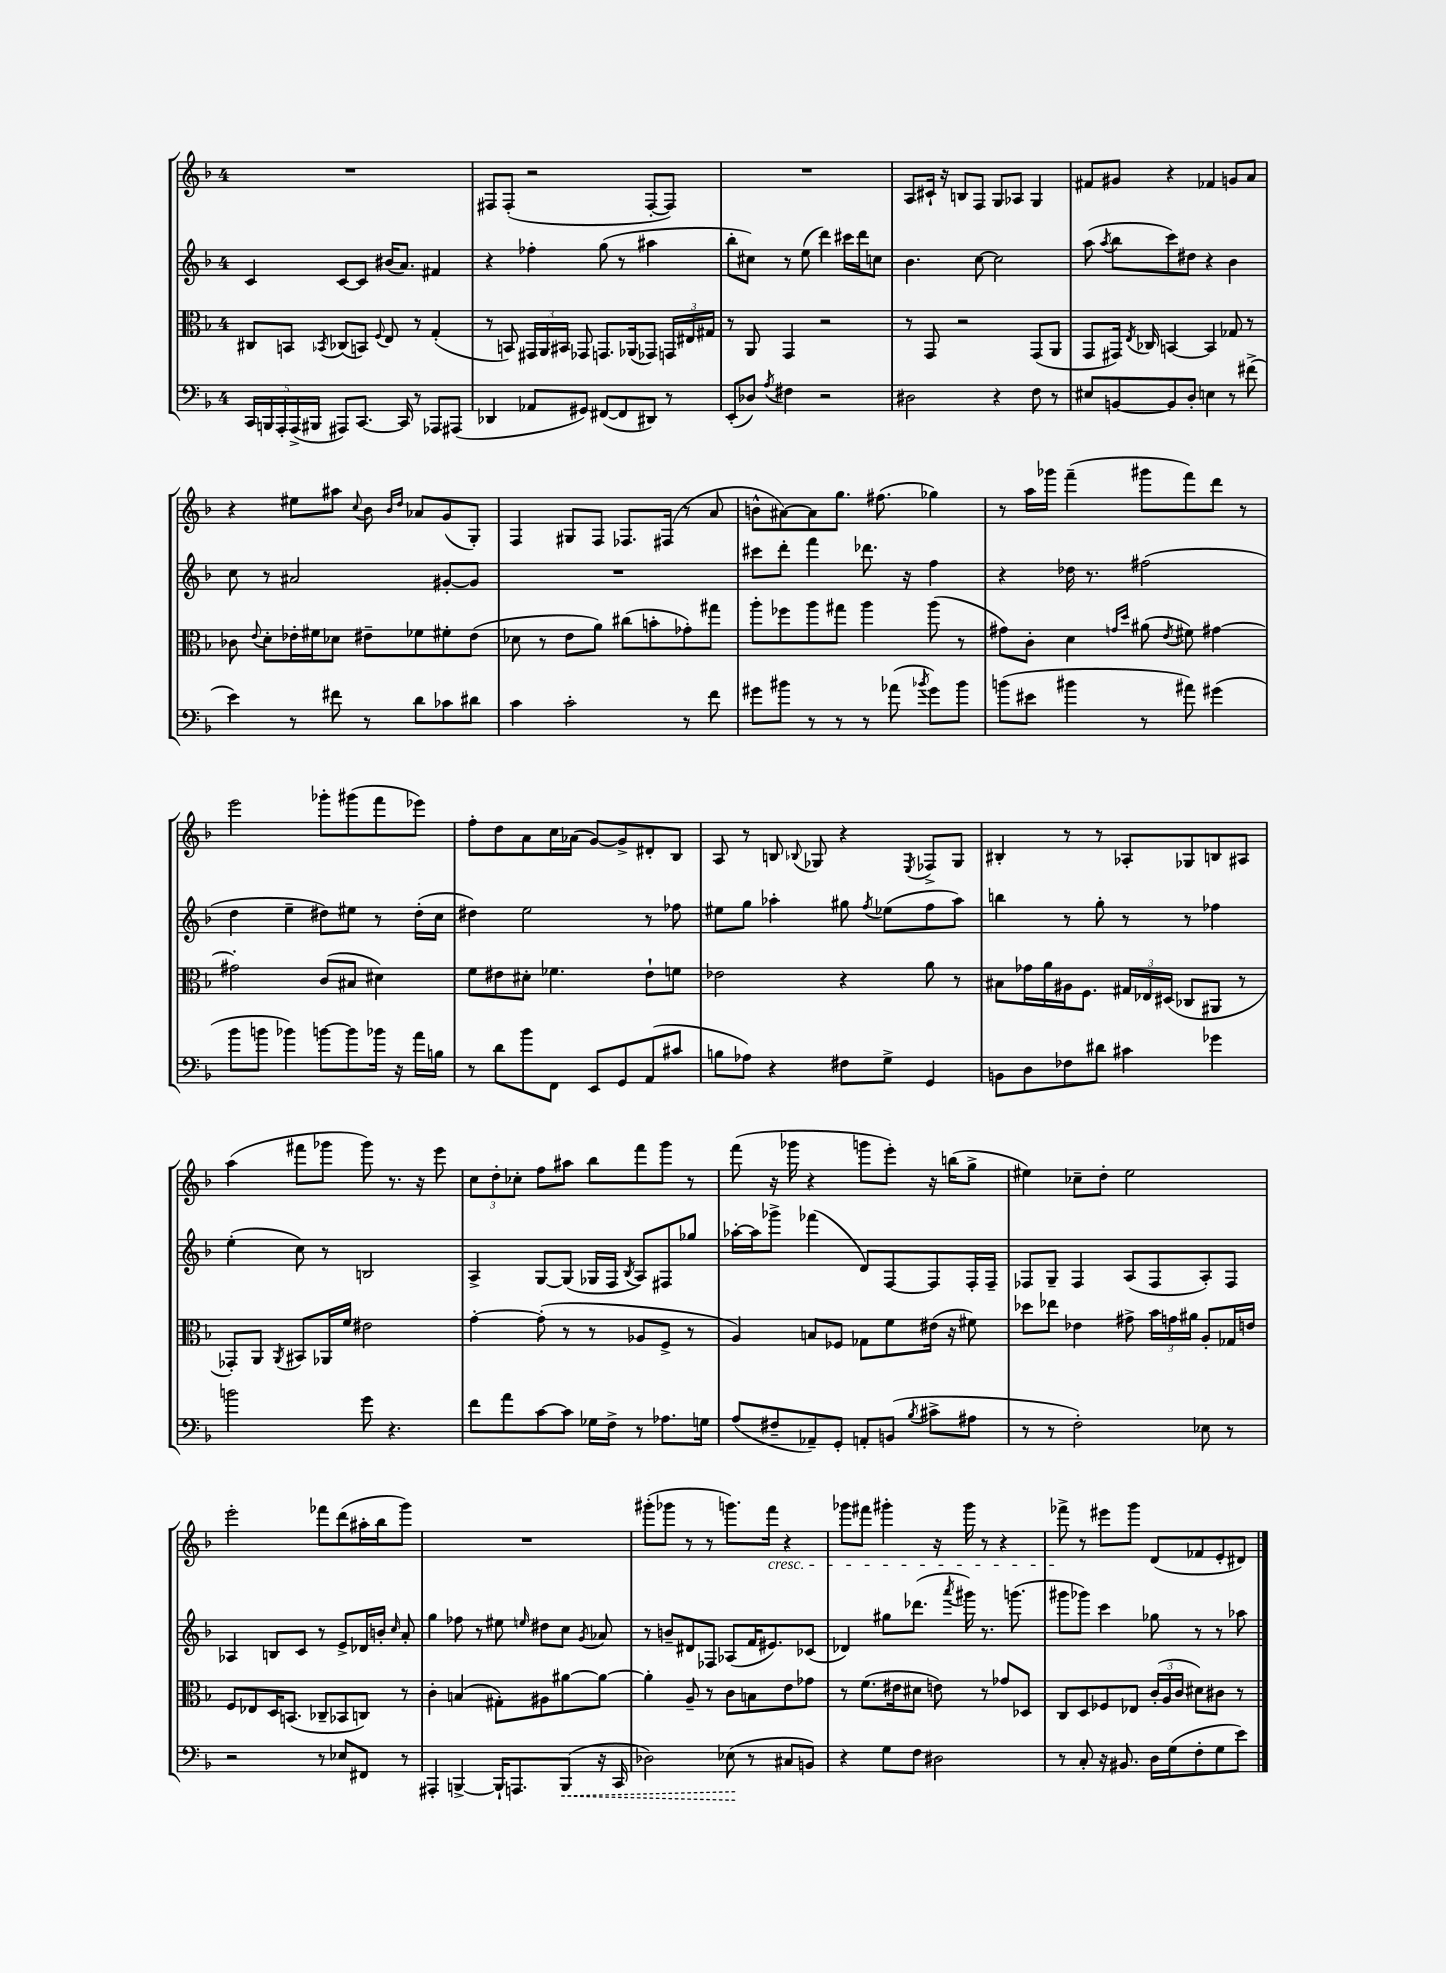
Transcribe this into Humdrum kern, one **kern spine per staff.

**kern	**kern	**kern	**kern
*staff4	*staff3	*staff2	*staff1
*clefF4	*clefC3	*clefG2	*clefG2
*k[b-]	*k[b-]	*k[b-]	*k[b-]
*M4/4	*M4/4	*M4/4	*M4/4
20CC/LL	8C#/L	4c/	1r
20BBB/	.	.	.
20AAA'/	.	.	.
.	8BB/J	.	.
(20AAA^/	.	.	.
20BBB#/JJ	.	.	.
.	8qBB-/	.	.
8AAA#/L)	(8C-/L	[8c/L	.
[8.CC/J	8BB/J)	8c/]J	.
.	8qqF/	.	.
.	8E/	(16b#/LK	.
16CC/]	.	8.a/J)	.
8r	8r	.	.
8AAA-/L	(4G'/	4f#/	.
(8AAA#/J	.	.	.
=	=	=	=
4DD-/	8r	4r	8F#/L
.	8BB/)	.	(8F#'/J
8AA-/L	24GG#/LL	4ff-'\	2r
.	24AA/	.	.
.	24BB#/JJ	.	.
8GG#/J)	8GG-/	.	.
([8FF#/L	8.GG/L	(8gg\	.
8FF#/]	.	8r	.
.	(16AA-/k	.	.
8DD#/J)	8GG-/J)	4aa#\	[8F#'/L
8r	24GG/LL	.	8F#/]J)
.	24E#/	.	.
.	24G#/JJ	.	.
=	=	=	=
(8EE'/L	8r	8bb-'\L	1r
8D-/J)	8AA/	8cc#\J)	.
8qA/	.	.	.
4F#\	4GG/	8r	.
.	.	(8ee\	.
2r	2r	4ddd\)	.
.	.	16ccc#\LL	.
.	.	16ddd\J	.
.	.	8cc\J	.
=	=	=	=
2D#\	8r	4.b-\	8A/L
.	8GG/	.	16c#`/Jk
.	.	.	16r
.	2r	.	8B/L
.	.	[8cc\	8F/J
4r	.	2cc\]	8G/L
.	.	.	8A-/J
8F\	(8GG/L	.	4G/
8r	8AA/J	.	.
=	=	=	=
8E#/L	8GG/L	(8aa\	8f#/L
.	.	8qaa/	.
[8BB/	16GG#/Jk)	8bb-\L	8g#/J
.	8qE/	.	.
.	16C-/	.	.
8BB/]	[4BB/	8ccc\)	4r
8D'/J	.	8dd#\J	.
4E\	4BB/]	4r	4f-/
8r	8G-/	4b-\	8g/L
(8f#^\	8r	.	8a/J
=	=	=	=
4e\)	8c-\	8cc\	4r
.	8qqe/	.	.
.	8d'\L	8r	.
8r	16e-'\L	2a#/	8ee#\L
.	16f#\J	.	.
8f#\	8d-\J	.	8aa#\J
.	.	.	8qqcc/
8r	8e#~\L	.	8b-\
.	.	.	16qqb-/LL
.	.	.	16qqdd/JJ
8d\L	8f-\	.	8a-/L
8c-\	8f#'\	[8g#'/L	(8g/
8d#\J	(8e#\J	8g#/]J	8G'/J)
=	=	=	=
4c\	8d-\	1r	4F/
.	8r	.	.
2c'\	8e\L	.	8G#/L
.	8a\J)	.	8F/J
.	(8cc#\L	.	8.F-/L
.	8b'\	.	.
.	.	.	(16F#/Jk
8r	8g-'\)	.	8r
8f\	8gg#\J	.	8a/
=	=	=	=
8g#\L	8aa'\L	8ccc#\L	8b^^\L
8b#\J	8ff-\	8ddd'\J	[8a#\)
8r	8aa\	4fff\	8a#\]
8r	8gg#\J	.	8.gg\J
8r	4aa\	8.ddd-\	.
.	.	.	(8.ff#\
(8a-\	.	.	.
.	.	16r	.
8qb-/	.	.	.
8g#\L)	(8aa\	4ff\	4gg-\)
8b-\J	8r	.	.
=	=	=	=
(8b\L	8g#\L)	4r	8r
8e#\J	8c'\J	.	16aa\LL
.	.	.	16ggg-\JJ
4b#\	4d\	16dd-\	(4fff~\
.	.	8.r	.
.	16qqg/LL	.	.
.	16qqdd/JJ	.	.
8r	(8a#\	(2ff#\	8ggg#\L
.	8qe/	.	.
8a#\)	8f#\)	.	8fff\)
(4g#\	[4g#\	.	8ddd\J
.	.	.	8r
=	=	=	=
8b-\L	2g#'\]	4dd\	2eee\
8b\J	.	.	.
4b-\)	.	4ee~\	.
[8b\L	(8c/L	8dd#\L)	8ggg-'\L
8b\]	8B#/J	8ee#\J	(8ggg#\
16b-\Jk	4d#\)	8r	8fff\
16r	.	.	.
16a\LL	.	(16dd#'\LL	8eee-\J)
16B\JJ	.	16cc\JJ	.
=	=	=	=
8r	8f\L	4dd#\)	8ff'\L
8d\L	8e#\	.	8dd\
8b-\	8d#'\J	2ee\	8a\
8FF\J	4.f-\	.	16cc\L
.	.	.	(16a-\JJ
8EE/L	.	.	[8g/L)
8GG/	.	.	8g^/]
(8AA/	8e#`\L	8r	8d#'/
8c#/J	8f\J	8ff-\	8B-/J
=	=	=	=
8B\L	2e-\	8ee#\L	8A/
8A-\J)	.	8gg\J	8r
4r	.	4aa-'\	8B/
.	.	.	8qqB-/
.	.	.	8G-/
8F#\L	4r	8gg#\	4r
.	.	8qff/	.
8G^\J	.	(8ee-\L	.
.	.	.	8qE/
4GG/	8a\	8ff\	8F-^/L
.	8r	8aa-\J)	8G-/J
=	=	=	=
8BB\L	8B#\L	4bb\	4B#'/
8D\	16g-\L	.	.
.	16a\	.	.
8F-\	16A#\J	8r	8r
.	8.F\J	.	.
8d#\J	.	8gg'\	8r
4c#\	24G#/LL	8r	8A-'/L
.	24E-/	.	.
.	(24D#/JJ	.	.
.	8C-/L	8r	8G-/
4g-\	8AA#/J	4ff-\	8B/
.	8r	.	8A#/J
=	=	=	=
2b\	8GG-'/L)	(4ee'\	(4aa\
.	8AA/J	.	.
.	8qAA/	.	.
.	8BB#/L	8cc\)	8fff#\L
.	16AA-/L	8r	8ggg-\J
.	16f/JJ	.	.
8g\	2e#\	2B/	8ggg-\)
4.r	.	.	8.r
.	.	.	16r
.	.	.	8eee\
=	=	=	=
8f\L	[4g'\	4A^/	12cc\L
.	.	.	12dd'\
8a\	.	.	.
.	.	.	12cc-'\J
[8c\	(8g'\]	[8G/L	8ff\L
8c\]J	8r	(8G/]J	8aa#\J
16G-\LL	8r	16G-/LL	8bb-\L
16F^\JJ	.	16F/JJ	.
.	.	8qB-/	.
8r	8A-/L	8A/L)	8fff\
8.A-\L	8F^/J	8F#/	8ggg\J
.	8r	8gg-/J	8r
16G\Jk	.	.	.
=	=	=	=
(8A/L	4A/)	[16aa-'\LL	(8fff\
.	.	16aa-\]J	.
8F#~/	.	8ggg-^\J	16r
.	.	.	16ggg-\
8AA-~/)	8B/L	(4fff-\	4r
8GG'/J	8F-/J	.	.
8AA'/L	8G-\L	8d/L)	8ggg\L
(8BB/J	8f\	[8F/	8eee'\J)
8qB-/	.	.	.
8c#^\L	(16e#\Jk	8F/]	16r
.	16r	.	(16bb\LK
8A#\J	8f#\)	16F'/L	8gg^\J
.	.	16F~/JJ	.
=	=	=	=
8r	8dd-\L	8F-/L	4ee#\)
8r	8ee-\J	8G~/J	.
2F'\)	4e-\	4F-/	8cc-~\L
.	.	.	8dd'\J
.	8g#^\	(8A/L	2ee#\
.	24b-\LL	8F-/	.
.	24g\	.	.
.	24a#\JJ	.	.
8E-\	8A'/L	8A'/)	.
8r	16G-/L	8F-/J	.
.	16e/JJ	.	.
=	=	=	=
2r	8F/L	4A-/	2eee'\
.	8E-/	.	.
.	16D/K	8B/L	.
.	(8.BB/J	.	.
.	.	8c/J	.
8r	8C-~/L	8r	8fff-\L
8E-/L	8BB-/	8e^/L	(8ddd\
8FF#/J	8C/J)	16d-/L	16aa#'\L
.	.	16b'/JJ	16bb-\J
.	.	16qqcc/	.
8r	8r	8a'/	8ggg\J)
=	=	=	=
4AAA#'/	4c'\	4gg\	1r
[4BBB^/	(4B/	8ff-\	.
.	.	8r	.
16BBB`/]LK	8G#'\L)	8ee#\	.
8.AAA/	.	.	.
.	.	16qqee/	.
.	8A#\	8dd#\L	.
(8BBB/J	[8a#\	8cc\J	.
.	.	8qg/	.
16r	8a#\_J	8a-/	.
16CC/	.	.	.
=	=	=	=
2D-\)	4a#'\]	8r	(8ggg#'\L
.	.	8b~/L	8ggg-\J
.	8A~/	8d#/	8r
.	8r	8F-/J	8r
(8E-\	8c\L	(8A-/L	8.ggg\L)
8r	8B\	16f/K	.
.	.	8.e#/)	16fff\Jk
8C#/L	8e\	.	4r
8BB/J)	8g-\J	(8c-/J	.
=	=	=	=
4r	8r	4d-/)	8ggg-\L
.	(8.f\L	.	8fff#\J
8G\L	.	8gg#\L	4ggg#'\
.	16e#\k	.	.
8F\J	8d#\J	(8.ddd-\J	.
2D#\	8e\)	.	16r
.	.	8qaaa/	.
.	.	16ggg#\)	16ggg#\
.	8r	8.r	8r
.	8g-/L	.	4r
.	.	(8.ggg\	.
.	8D-/J	.	.
=	=	=	=
8r	8C/L	8ggg#\L	8fff-^\
8C'/	8D/	8ggg-\J)	8r
16r	8F-/	4ccc\	8eee#\L
8.BB#/	.	.	.
.	8E-/J	.	8ggg\J
16D\LL	(24c'/LL	8gg-\	(8d/L
.	24A/	.	.
(16G\J	.	.	.
.	24c/JJ	.	.
8F'\	8d#\L)	8r	8f-/
8G\	8c#\J	8r	8e'/
8e\J)	8r	8aa-\	8d#/J)
==	==	==	==
*-	*-	*-	*-
